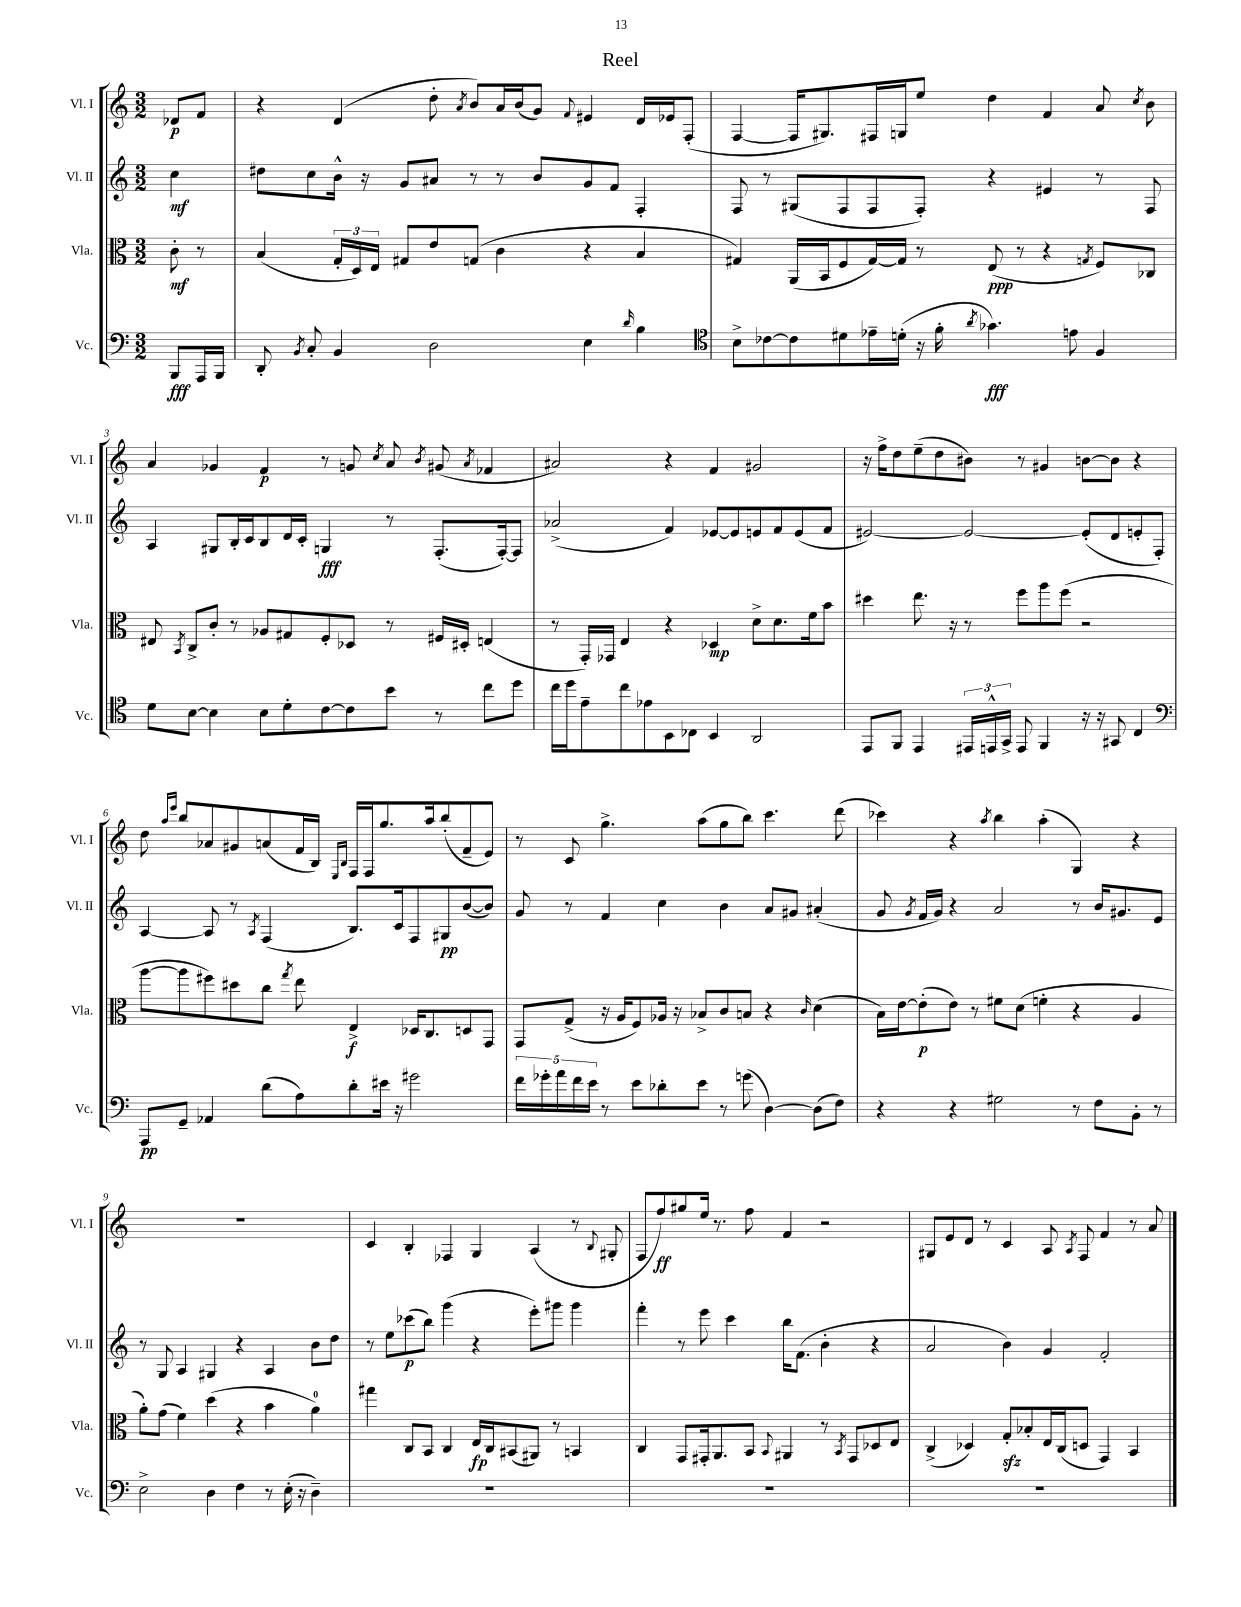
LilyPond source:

\header { title = "Reel" }
<<
\new StaffGroup <<
\new Staff = "s0" \with { instrumentName = "Vl. I" shortInstrumentName = "Vl. I" } {
    \clef treble \key c \major \numericTimeSignature \time 3/2 \partial 4
    \autoBeamOff des'8[\p f'8] |
    r4 d'4( d''8-. \acciaccatura { a'8 } b'8[) a'16 b'16( g'8]) \appoggiatura { f'8 } eis'4 d'16[ ees'16 f8]-.( |
    f4~ f16[ gis8.) fis16 g16 e''8] d''4 f'4 a'8 \acciaccatura { c''8 } b'8 |
    a'4 ges'4 f'4\p r8 g'8 \acciaccatura { c''8 } a'8 \acciaccatura { b'8 } gis'8( \acciaccatura { a'8 } fes'4 |
    ais'2) r4 f'4 gis'2 |
    r16 f''16[-> d''8 e''8--( d''8 bis'8]) r8 gis'4 b'8[~ b'8] r4 |
    d''8 \grace { a''16[ e'''16] } b''8[ aes'8 gis'8 a'8( f'16 b16]) \grace { e16[ b16] } f16[ f16 g''8. a''16 b''8-.( f'8-- e'8]) |
    r8 c'8 g''4.-> a''8[( g''8 b''8]) c'''4. d'''8( |
    ces'''4) r4 \acciaccatura { a''8 } b''4 a''4-.( g4) r4 |
    R1. |
    c'4 b4-. fes4 g4 a4( r8 \appoggiatura { b8 } gis8-. |
    f8[ f''8\ff) gis''8 e''16] r8. f''8 f'4 r2 |
    gis8[ e'8 d'8] r8 c'4 a8 \acciaccatura { a8 } f8 f'4 r8 a'8 \bar "|." |
}
\new Staff = "s1" \with { instrumentName = "Vl. II" shortInstrumentName = "Vl. II" } {
    \clef treble \key c \major \numericTimeSignature \time 3/2 \partial 4
    \autoBeamOff c''4\mf |
    dis''8[ c''8 b'16]-^ r16 g'8[ ais'8] r8 r8 b'8[ g'8 f'8] f4-. |
    f8 r8 gis8[( f8 f8 f8]-.) r4 eis'4 r8 f8 |
    a4 gis8[ b16-. c'16 b8 d'16 c'16]-. g4\fff r8 f8.[-.( f16~-.) f8] |
    aes'2->( f'4) ees'8[~ ees'8 e'8 f'8 e'8( f'8] |
    eis'2~) eis'2~ eis'8[-.( d'8 e'8-. f8]-.) |
    a4~ a8 r8 \acciaccatura { a8 } f4( b8.[) c'16 f8 gis8\pp b'8~( b'8]) |
    g'8 r8 f'4 c''4 b'4 a'8[ gis'8] ais'4-.( |
    g'8 \acciaccatura { g'8 } f'16[ g'16]) r4 a'2 r8 b'16[ gis'8. e'8] |
    r8 g8 a4 gis4 r4 a4 b'8[ d''8] |
    r8 e''8[ ces'''8\p( b''8]) g'''4( r4 e'''8[-.) gis'''8] gis'''4 |
    f'''4-. r8 e'''8 c'''4 b''16[ f'8.]( b'4-. r4 |
    a'2 b'4) g'4 f'2-. \bar "|." |
}
\new Staff = "s2" \with { instrumentName = "Vla." shortInstrumentName = "Vla." } {
    \clef alto \key c \major \numericTimeSignature \time 3/2 \partial 4
    \autoBeamOff c'8-.\mf r8 |
    b4( \tuplet 3/2 { g16[-. d16) e16] } gis8[ e'8 g8]( c'4 r4 b4 |
    gis4) a,16[( b,16 f8 gis16~) gis16] r8 e8\ppp( r8 r4 \acciaccatura { g8 } f8[) ces8] |
    eis8 \acciaccatura { b,8 } c8[-> c'8]-. r8 aes8[ gis8 f8-. des8] r8 fis16[ dis16]-. e4( |
    r8 g,16[-.) ges,16] e4 r4 des4\mp d'8[-> d'8. f'16 b'8] |
    dis''4 e''8. r16 r8 f''8[ a''8 f''8]( r2 |
    a''8[~ a''8 fis''8) dis''8 c''8] \acciaccatura { g''8 } e''8 e4->\f des16[ c8. d8 g,8] |
    g,8[ g8]->( r16 a16[ f8) aes16] r16 bes8[-> c'8 b8] r4 \grace { c'16 } d'4( |
    b16[) e'16~ e'8-.\p( e'8]) r8 fis'8[ d'8]( f'4-. r4 a4 |
    a'8[-.) g'8]( f'4) d''4( r4 b'4 a'4-0) |
    gis''4 c8[ b,8] c4 e16[\fp c16 bis,8( ais,8]) r8 b,4 |
    c4 g,8[ gis,16-. a,8. b,8] \appoggiatura { b,8 } ais,4 r8 \acciaccatura { b,8 } gis,8[ des8 e8] |
    c4->( des4) g8[-.\sfz bes8-. e16 c16( d8] g,4) b,4 \bar "|." |
}
\new Staff = "s3" \with { instrumentName = "Vc." shortInstrumentName = "Vc." } {
    \clef bass \key c \major \numericTimeSignature \time 3/2 \partial 4
    \autoBeamOff b,,8[\fff a,,16 b,,16] |
    d,8-. \acciaccatura { b,8 } c8-. b,4 d2 e4 \grace { d'16 } b4 |
    \clef tenor b8[-> ces'8~ ces'8 dis'8 ees'16-- d'16]-.( r16 f'16-. \acciaccatura { a'8 } ges'4.\fff) e'8 f4 |
    d'8[ b8]~ b4 b8[ d'8-. c'8~ c'8 b'8] r8 c''8[ d''8] |
    c''16[ d''16 e'8-- c''8 ees'8 b,8 ces8] b,4 a,2 |
    e,8[ f,8] e,4 \tuplet 3/2 { eis,16[ e,16-^ g,16]-> } e,8 f,4 r16 r16 gis,8 c4 |
    \clef bass a,,8[\pp g,8]-- aes,4 d'8[( a8) d'8-. eis'16] r16 gis'2 |
    \tuplet 5/4 { f'16[ ges'16-. a'16 f'16 e'16] } r8 e'8[ des'8-. e'8] r8 g'8( d4~) d8[( f8]) |
    r4 r4 gis2 r8 f8[ b,8]-. r8 |
    e2-> d4 f4 r8 e16-.( r16 d4--) |
    R1. |
    R1. |
    R1. \bar "|." |
}
>>
>>
